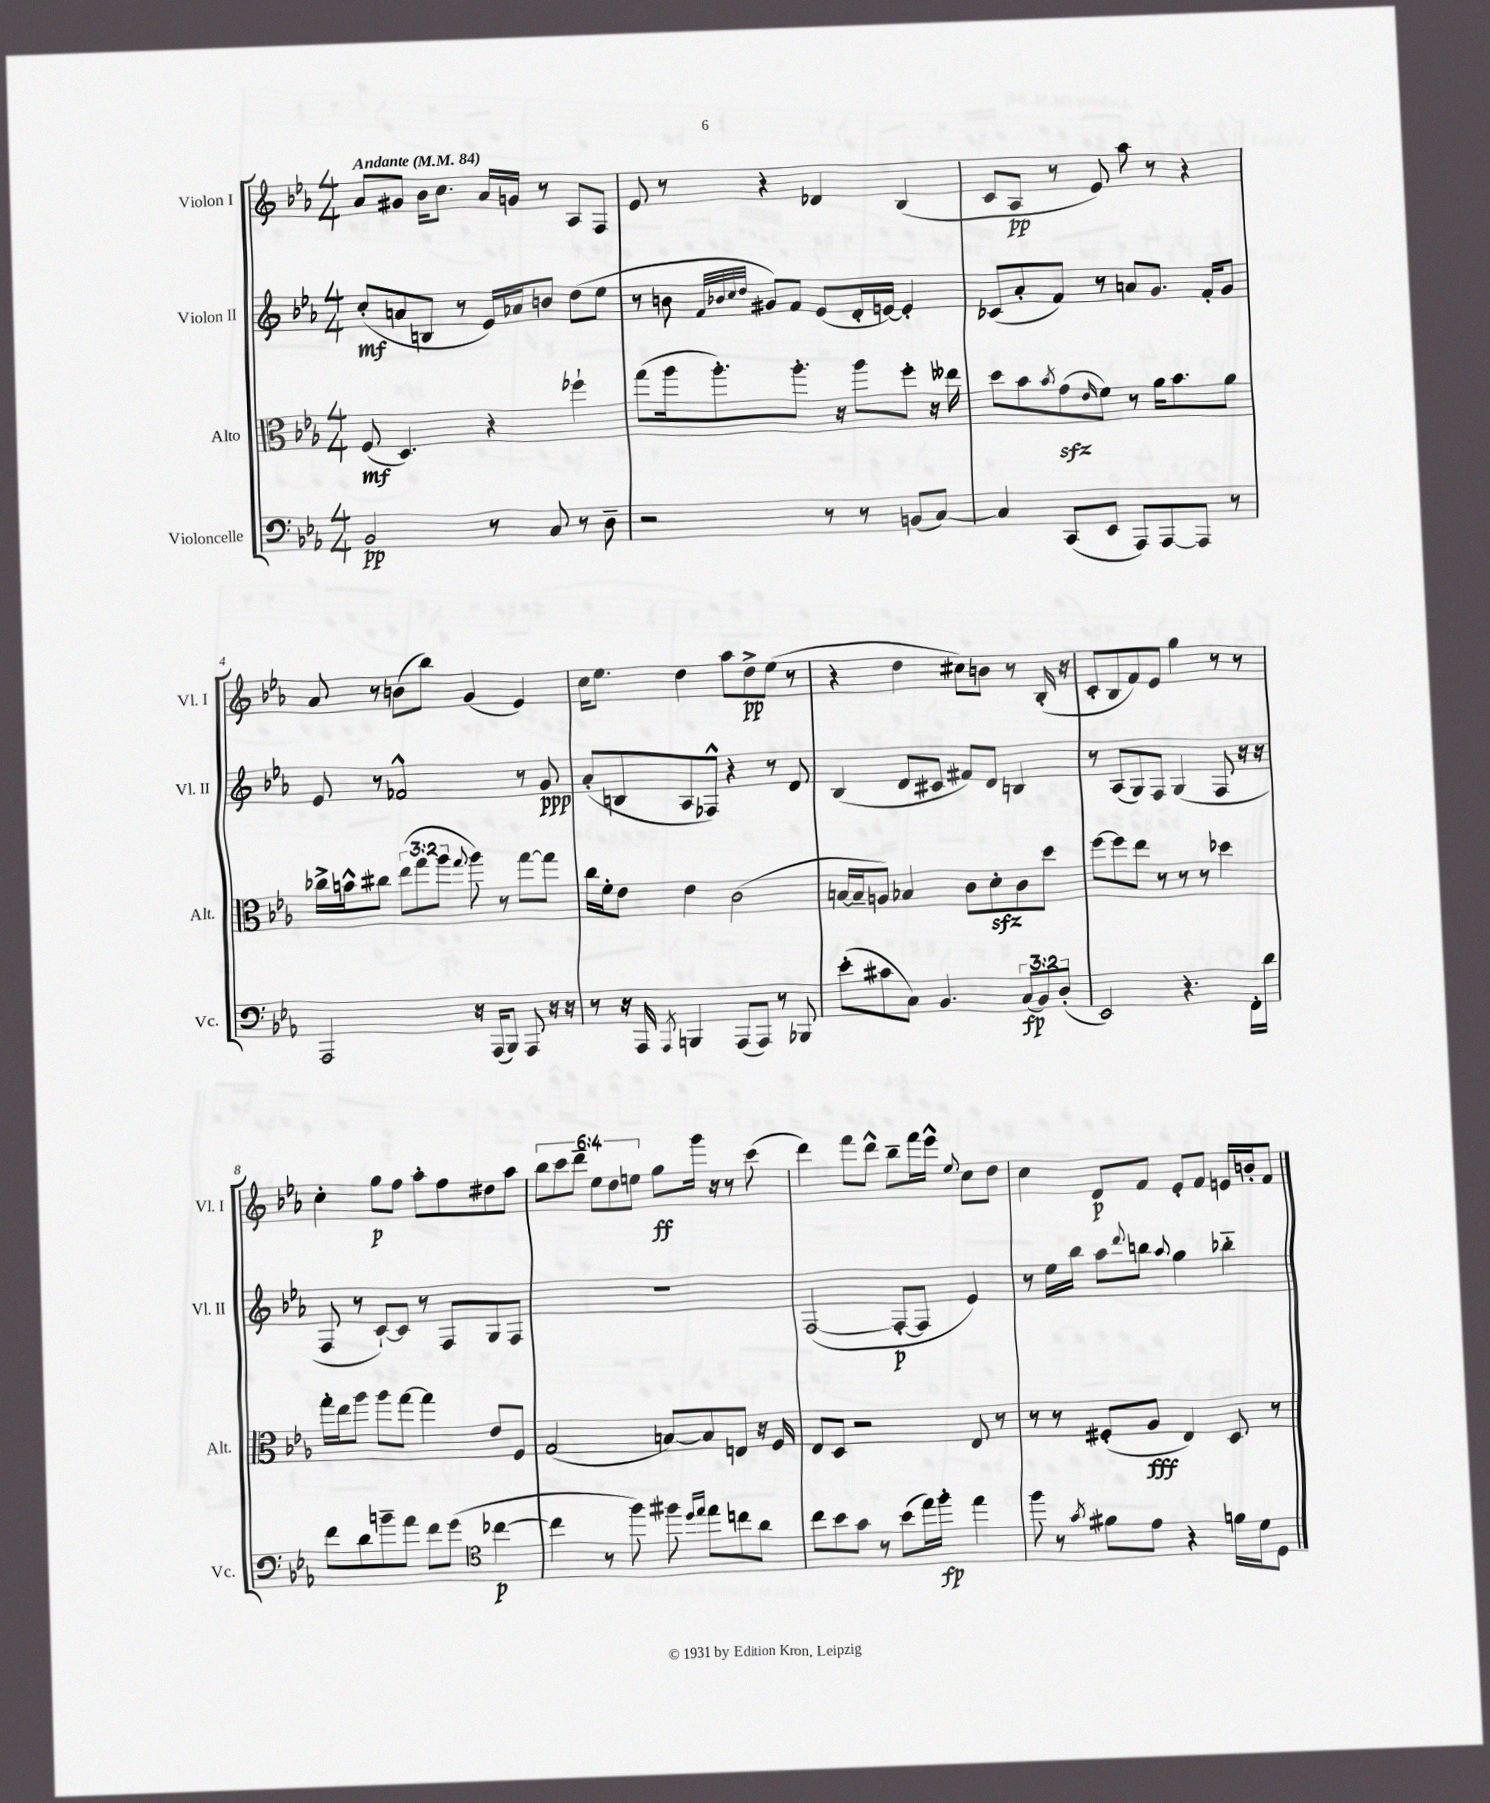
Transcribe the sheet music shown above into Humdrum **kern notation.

**kern	**kern	**kern	**kern
*staff4	*staff3	*staff2	*staff1
*clefF4	*clefC3	*clefG2	*clefG2
*k[b-e-a-]	*k[b-e-a-]	*k[b-e-a-]	*k[b-e-a-]
*M4/4	*M4/4	*M4/4	*M4/4
*MM84	*MM84	*MM84	*MM84
2BB-	(8F	(8cc'	8a-
.	4.D)	8a	8g#
.	.	8B	16b-
.	.	.	8.cc
.	.	8r	.
8r	4r	16e-)	16a-
.	.	16a-	16g
8C	.	8b	8r
8r	4ff-`	(8dd	8A-
8D~	.	8ee-	8F
=	=	=	=
2r	(8gg	8r	8e-
.	16aa-	8b	8r
.	8.aa-')	.	.
.	.	32qqf	.
.	.	32qqb-	.
.	.	32qqcc	.
.	.	32qqdd	.
.	.	8g#)	4r
.	8.aa-'	8f	.
8r	.	(8e-	4d-
.	16r	.	.
8r	8aa-	16d'	.
.	.	[16e)	.
(8BB	8ff'	4e']	(4B-
[8C)	16r	.	.
.	16ee--	.	.
=	=	=	=
4C]	8dd	(8c-	8c
.	8b-	8a-'	8A-
.	8qb-	.	.
(8CC	(8g	8f)	8r
.	16qqe-	.	.
8EE-	8f)	8r	8e-)
8AAA-)	8r	8a	8aa-
[8AAA-	16a-	8.g	8r
.	8.b-	.	.
8AAA-]	.	.	4r
.	.	16f'	.
8r	8a-	8g	.
=	=	=	=
2AAA-	16cc-^	8e-	8a-
.	16b^^	.	.
.	8cc#	8r	8r
.	(12ee-	2f-^^	(8b
.	12gg	.	.
.	.	.	8bb-)
.	12aa-	.	.
.	8qqgg	.	.
16r	8aa-)	.	(4g
(16AAA-	.	.	.
8BBB-)	8r	.	.
8AAA-	[8gg	8r	4e-)
16r	8gg]	8g	.
16r	.	.	.
=	=	=	=
8r	16cc	(8a-'	16cc
.	16f'	.	8.ee-
16r	8e-	8B	.
16AAA-	.	.	.
8qAAA-	.	.	.
4BBB	4e-	8A-	4dd
.	.	8F-^^)	.
(8AAA-	(2c	4r	8aa-
8AAA-)	.	.	8dd^
8r	.	8r	(8ee-
8BBB-	.	8d	8r
=	=	=	=
(8e-'	[16B	(4B-	4r
.	16B~]	.	.
8c#	8A)	.	.
8C)	4B-	8d	4dd
4.BB-	.	8c#	.
.	8c	8f#)	8cc#)
.	8d'	8d	8b
(12C	8c	4B	8r
12BB-)	.	.	.
.	8dd	.	(16B-'
(12D'	.	.	.
.	.	.	16r
=	=	=	=
2EE-)	[8ff	8r	8c'
.	8ff]	(8A-	8B-
.	8ee-	8G)	8f)
.	8r	8F	8e-
4.r	8r	(4G	4gg
.	8r	.	.
.	4dd-	8F	8r
16FF'	.	16r	8r
16d	.	16r	.
=	=	=	=
8f	16gg'	8F	4cc'
.	16ee-	.	.
8d	8aa-	8r	.
8b~	8aa-	[8c`)	8gg
8a-	[8gg	8c]	8ff
8f	4gg]	8r	8aa-'
(8g	.	8F	8ff
*clefC4	*	*	*
[4cc-	8e-	8G	8dd#
.	8F	8F	8aa-
=	=	=	=
4cc-]	(2G	1r	12bb-
.	.	.	12ccc
.	.	.	12ddd~
8r	.	.	12ee-
.	.	.	12dd
8ff)	.	.	.
.	.	.	12ee
8ff#	[8B)	.	8gg
16qqdd	.	.	.
16qqee-	.	.	.
8ee-	8B]	.	16ggg
.	.	.	16r
8cc	8E	.	8r
8a-	16r	.	(8ccc
.	16F	.	.
=	=	=	=
8cc	8E-	([2F	4ddd)
8b-	8D	.	.
8g	2r	.	8fff
8r	.	.	8ddd^^
(8b-	.	8F'_	8bb-~
16ee-)	.	8F]	16fff
16ff'	.	.	16eee-^^
.	.	.	8qqee-
4ee-	8E-	4e-)	8cc
.	8r	.	8dd
=	=	=	=
8ff	8r	8r	4cc
8r	8r	16ee-	.
.	.	16bb-	.
8qg	.	.	.
8f#	(8F#'	8aa-	8d
.	.	8qqddd	.
8e-	8A-	8bb	8f
.	.	8qqaa-	.
4r	4E-)	4gg	8e-'
.	.	.	8f
16f	8D	4bb-'~	16e
16d	.	.	16b'
8D	8r	.	8f
==	==	==	==
*-	*-	*-	*-
